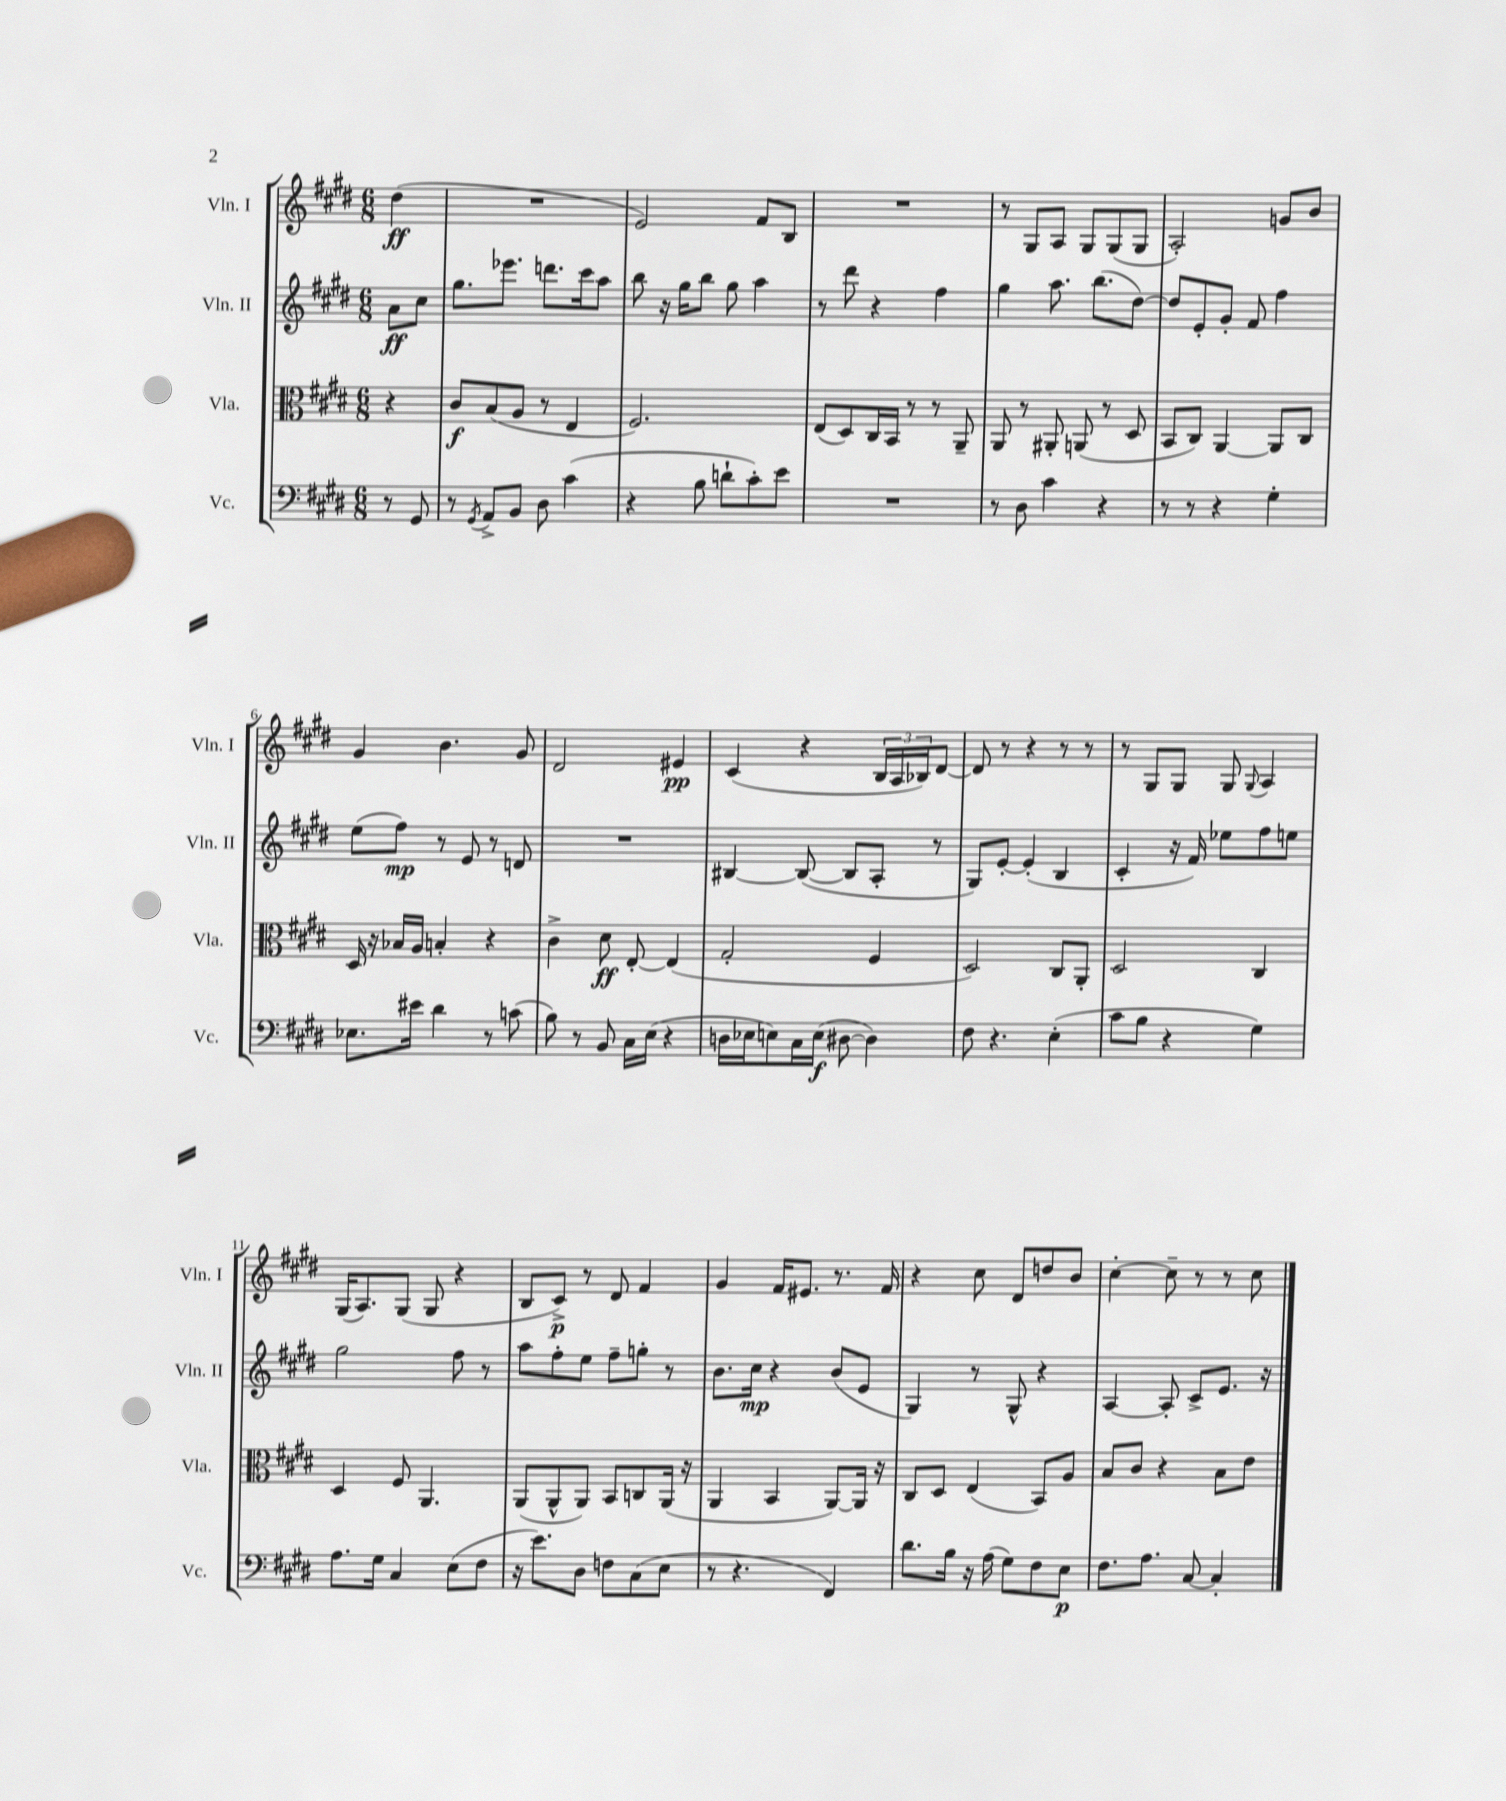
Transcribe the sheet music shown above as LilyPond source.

<<
\new StaffGroup <<
\new Staff = "s0" \with { instrumentName = "Vln. I" shortInstrumentName = "Vln. I" } {
    \clef treble \key e \major \numericTimeSignature \time 6/8 \partial 4
    dis''4\ff( |
    R2. |
    e'2) fis'8 b8 |
    R2. |
    r8 gis8 a8 gis8 gis8( gis8 |
    a2-.) g'8 b'8 |
    gis'4 b'4. gis'8 |
    dis'2 eis'4\pp |
    cis'4( r4 \tuplet 3/2 { b16 a16 bes16) } dis'8~ |
    dis'8 r8 r4 r8 r8 |
    r8 gis8 gis8 gis8 \appoggiatura { gis8 } a4 |
    gis16( a8.) gis8( gis8 r4 |
    b8 cis'8->\p) r8 dis'8 fis'4 |
    gis'4 fis'16 eis'8. r8. fis'16 |
    r4 cis''8 dis'8 d''8 b'8 |
    cis''4~-. cis''8-- r8 r8 cis''8 \bar "|." |
}
\new Staff = "s1" \with { instrumentName = "Vln. II" shortInstrumentName = "Vln. II" } {
    \clef treble \key e \major \numericTimeSignature \time 6/8 \partial 4
    a'8\ff cis''8 |
    gis''8. ees'''8. d'''8. cis'''16 a''8 |
    b''8 r16 gis''16 b''8 gis''8 a''4 |
    r8 dis'''8 r4 fis''4 |
    gis''4 a''8. b''8.( dis''8~) |
    dis''8 e'8-. gis'8-. fis'8 fis''4 |
    e''8( fis''8\mp) r8 e'8 r8 d'8 |
    R2. |
    bis4~ bis8~( bis8 a8-. r8 |
    gis8) e'8~-. e'4-.( b4 |
    cis'4-. r16 fis'16) ees''8 fis''8 e''8 |
    gis''2 fis''8 r8 |
    a''8 fis''8-. e''8 fis''8-- g''8-. r8 |
    b'8. cis''16\mp r4 b'8( e'8 |
    gis4) r8 gis8-^ r4 |
    a4~ a8-. cis'8-> e'8. r16 \bar "|." |
}
\new Staff = "s2" \with { instrumentName = "Vla." shortInstrumentName = "Vla." } {
    \clef alto \key e \major \numericTimeSignature \time 6/8 \partial 4
    r4 |
    cis'8\f b8( a8 r8 e4 |
    fis2.) |
    e8( dis8) cis16 b,16 r8 r8 a,8-- |
    a,8 r8 ais,8-. a,8( r8 dis8 |
    b,8 cis8) a,4~ a,8 cis8 |
    dis16 r16 bes16 a16 b4-. r4 |
    cis'4-> dis'8\ff e8~-. e4( |
    gis2-. fis4 |
    dis2) cis8 a,8-. |
    dis2 cis4 |
    dis4 fis8 a,4. |
    a,8( a,8-^ a,8) b,8 c8 a,16( r16 |
    a,4 b,4 a,8~) a,16 r16 |
    cis8 dis8 e4( b,8) a8 |
    b8 cis'8 r4 b8 e'8 \bar "|." |
}
\new Staff = "s3" \with { instrumentName = "Vc." shortInstrumentName = "Vc." } {
    \clef bass \key e \major \numericTimeSignature \time 6/8 \partial 4
    r8 gis,8 |
    r8 \acciaccatura { gis,8 } a,8-> b,8 dis8 cis'4( |
    r4 b8 d'8-! cis'8-.) e'8 |
    R2. |
    r8 dis8 cis'4 r4 |
    r8 r8 r4 gis4-. |
    ees8. eis'16 dis'4 r8 c'8( |
    b8) r8 b,8 cis16 e16( r4 |
    d16 ees16 e8) cis16 e16\f( dis8~ dis4) |
    fis8 r4. e4-.( |
    cis'8 b8 r4 gis4) |
    a8. gis16 cis4 e8( fis8 |
    r16 e'8.) dis8 f8 cis8( e8 |
    r8 r4. fis,4) |
    dis'8. b16 r16 a16( gis8) fis8 e8\p |
    fis8. a8. cis8~ cis4-. \bar "|." |
}
>>
>>
